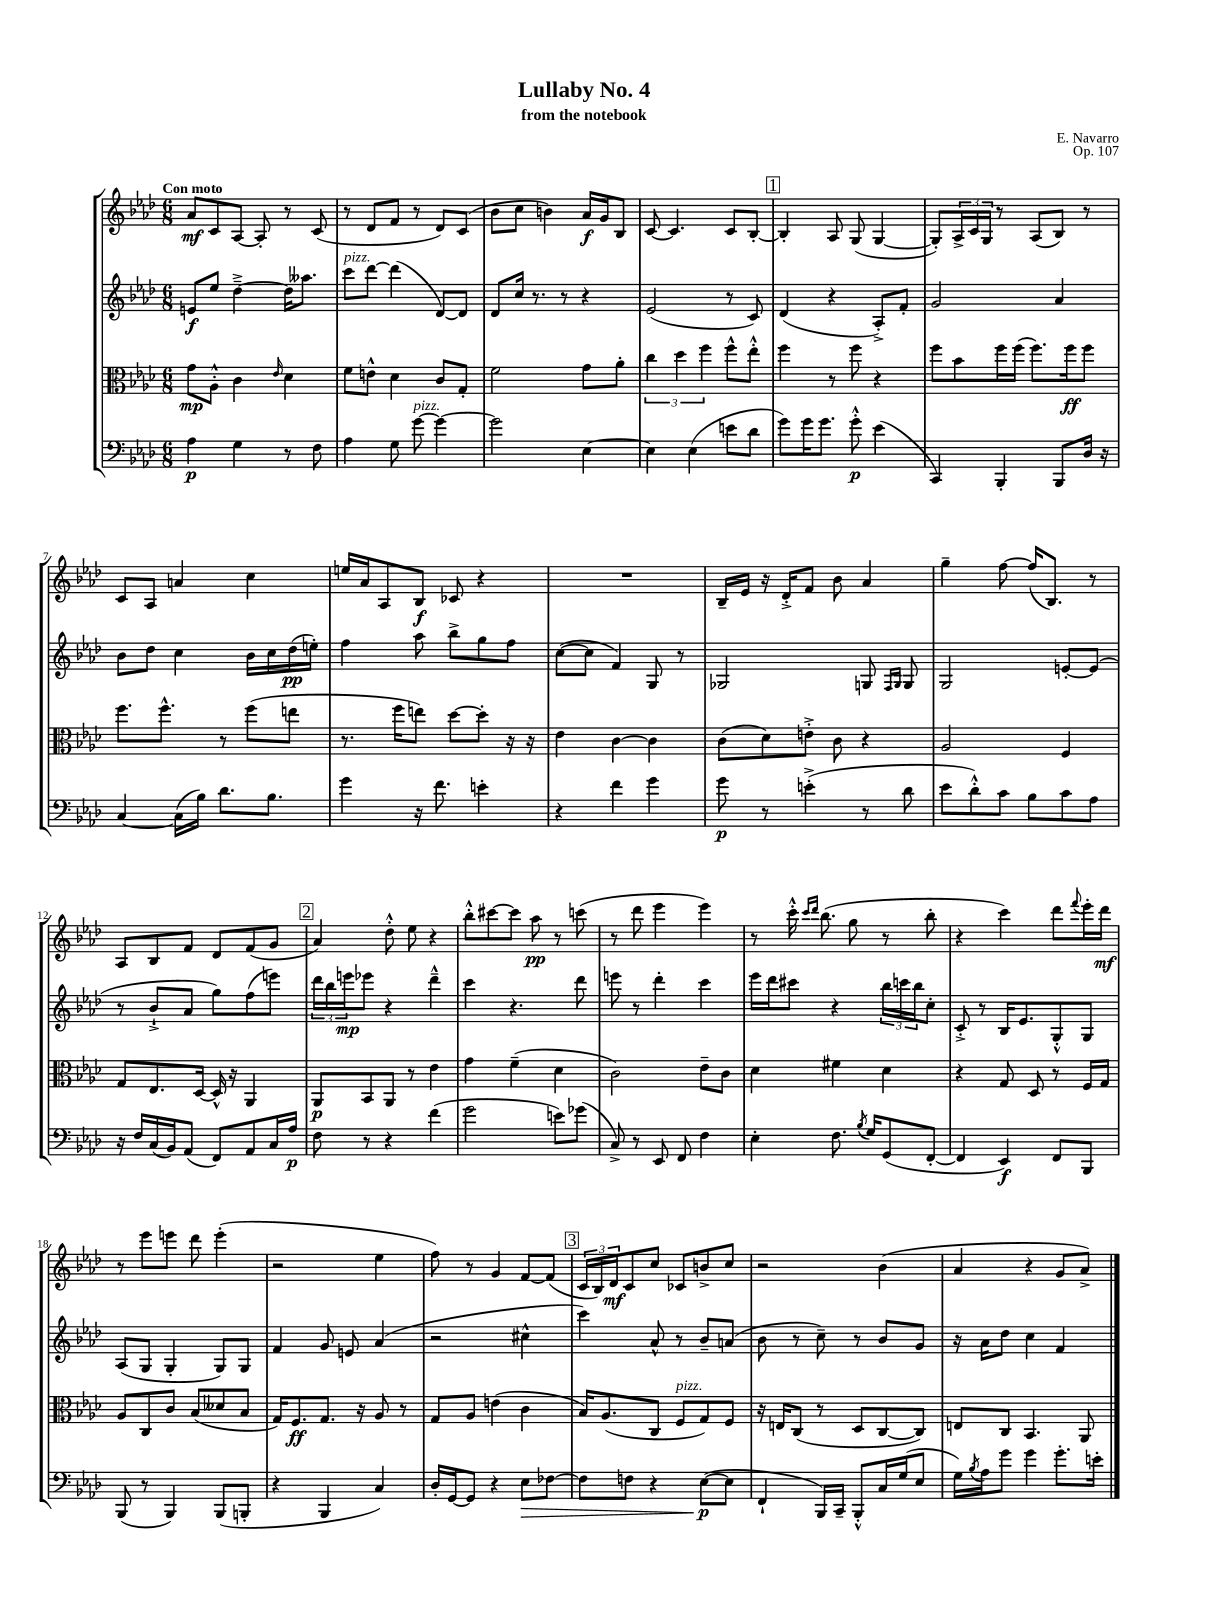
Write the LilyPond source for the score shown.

\header { title = "Lullaby No. 4" composer = "E. Navarro" subtitle = "from the notebook" opus = "Op. 107" }
<<
\new StaffGroup <<
\new Staff = "s0" {
    \clef treble \key aes \major \numericTimeSignature \time 6/8 \tempo "Con moto"
    aes'8\mf c'8 aes8~ aes8-. r8 c'8( |
    r8 des'8 f'8 r8 des'8) c'8( |
    bes'8 c''8 b'4) aes'16\f g'16 bes8 |
    c'8~ c'4. c'8 bes8~-. |
    \mark \markup { \box "1" } bes4-. aes8 g8( g4~ |
    g8-.) \tuplet 3/2 { aes16-> c'16 g16 } r8 aes8( bes8) r8 |
    c'8 aes8 a'4 c''4 |
    e''16 aes'16 aes8 bes8\f ces'8 r4 |
    R2. |
    bes16-- ees'16 r16 des'16-.-> f'8 bes'8 aes'4 |
    g''4-- f''8~ f''16( bes8.) r8 |
    aes8 bes8 f'8 des'8 f'8( g'8 |
    \mark \markup { \box "2" } aes'4) des''8-.-^ ees''8 r4 |
    bes''8-.-^ cis'''8~ cis'''8 aes''8\pp r8 c'''8( |
    r8 des'''8 ees'''4 ees'''4) |
    r8 c'''16-.-^ \grace { c'''16 des'''16 } bes''8.( g''8 r8 bes''8-. |
    r4 c'''4) des'''8 \appoggiatura { f'''8 } ees'''16-. des'''16\mf |
    r8 ees'''8 e'''8 des'''8 e'''4-.( |
    r2 ees''4 |
    f''8) r8 g'4 f'8~ f'8( |
    \mark \markup { \box "3" } \tuplet 3/2 { c'16 bes16) des'16\mf } c'8 c''8 ces'8 b'8-> c''8 |
    r2 bes'4( |
    aes'4 r4 g'8 aes'8->) \bar "|." |
}
\new Staff = "s1" {
    \clef treble \key aes \major \numericTimeSignature \time 6/8
    e'8\f ees''8 des''4~---> des''16 aeses''8. |
    c'''8^\markup { \italic "pizz." } des'''8~ des'''4( des'8~) des'8 |
    des'8 c''16 r8. r8 r4 |
    ees'2( r8 c'8) |
    \mark \markup { \box "1" } des'4( r4 aes8-.->) f'8-. |
    g'2 aes'4 |
    bes'8 des''8 c''4 bes'16 c''16 des''16\pp( e''16-.) |
    f''4 aes''8 bes''8-> g''8 f''8 |
    c''8~( c''8 f'4) g8 r8 |
    ges2 g8 \grace { f16 g16 } g8 |
    g2 e'8~-. e'8( |
    r8 bes'8-!-> aes'8 g''8) f''8( e'''8) |
    \mark \markup { \box "2" } \tuplet 3/2 { des'''16 bes''16 e'''16\mp } ees'''8 r4 des'''4---^ |
    c'''4 r4. des'''8 |
    e'''8 r8 des'''4-. c'''4 |
    ees'''16 des'''16 cis'''8 r4 \tuplet 3/2 { bes''16 c'''16 bes''16 } c''8-. |
    c'8-.-> r8 bes16 ees'8. g8-.-^ g8 |
    aes8( g8 g4-. g8) g8 |
    f'4 g'8 e'8 aes'4( |
    r2 cis''4-^ |
    \mark \markup { \box "3" } c'''4) aes'8-^ r8 bes'8-- a'8( |
    bes'8 r8 c''8--) r8 bes'8 g'8 |
    r16 aes'16 des''8 c''4 f'4 \bar "|." |
}
\new Staff = "s2" {
    \clef alto \key aes \major \numericTimeSignature \time 6/8
    g'8\mp aes8-.-^ c'4 \grace { ees'16 } des'4 |
    f'8 e'8-^ des'4 c'8 g8-. |
    f'2 g'8 aes'8-. |
    \tuplet 3/2 { c''4 des''4 f''4 } f''8-^ ees''8-.-^ |
    \mark \markup { \box "1" } f''4 r8 f''8 r4 |
    f''8 bes'8 f''16 f''16( f''8.) f''16\ff f''8 |
    f''8. f''8.-^ r8 f''8( e''8 |
    r8. f''16 e''8) des''8~ des''8-. r16 r16 |
    ees'4 c'4~ c'4 |
    c'8( des'8) e'8-.-> c'8 r4 |
    aes2 f4 |
    g8 ees8. des16~ des16-^ r16 aes,4 |
    \mark \markup { \box "2" } aes,8\p bes,8 aes,8 r8 ees'4 |
    g'4 f'4--( des'4 |
    c'2) ees'8-- c'8 |
    des'4 fis'4 des'4 |
    r4 g8 des8 r8 f16 g16 |
    aes8 c8 c'8 bes8( deses'8 bes8 |
    g16) f8.\ff g8. r16 aes8 r8 |
    g8 aes8 e'4( c'4 |
    \mark \markup { \box "3" } bes16) aes8.( c8 f8^\markup { \italic "pizz." } g8) f8 |
    r16 e16 c8( r8 des8 c8~ c8) |
    e8 c8 bes,4. aes,8 \bar "|." |
}
\new Staff = "s3" {
    \clef bass \key aes \major \numericTimeSignature \time 6/8
    aes4\p g4 r8 f8 |
    aes4 g8 g'8~^\markup { \italic "pizz." } g'4~ |
    g'2 ees4~ |
    ees4 ees4( e'8 des'8 |
    \mark \markup { \box "1" } g'8) g'16 g'8. g'8-.-^\p ees'4( |
    c,4) bes,,4-. bes,,8 des16 r16 |
    c4~ c16( bes16) des'8. bes8. |
    g'4 r16 f'8. e'4-. |
    r4 f'4 g'4 |
    g'8\p r8 e'4-.->( r8 des'8 |
    ees'8 des'8-.-^) c'8 bes8 c'8 aes8 |
    r16 f16 c16( bes,16) aes,8( f,8) aes,8 c16 aes16\p |
    \mark \markup { \box "2" } f8 r8 r4 f'4( |
    g'2 e'8) ges'8( |
    c8->) r8 ees,8 f,8 f4 |
    ees4-. f8. \acciaccatura { bes8 } g16 g,8( f,8~-. |
    f,4 ees,4\f) f,8 bes,,8 |
    bes,,8( r8 bes,,4) bes,,8( b,,8-. |
    r4 bes,,4 c4) |
    des16-. g,16~ g,8 r4 ees8\> fes8~ |
    \mark \markup { \box "3" } fes8 f8 r4 ees8~\p\!( ees8 |
    f,4-! bes,,16) c,16-- bes,,8-.-^ c16 g16( ees8 |
    g16) \acciaccatura { bes8 } aes16 g'8 g'4 g'8.-. e'16-. \bar "|." |
}
>>
>>
